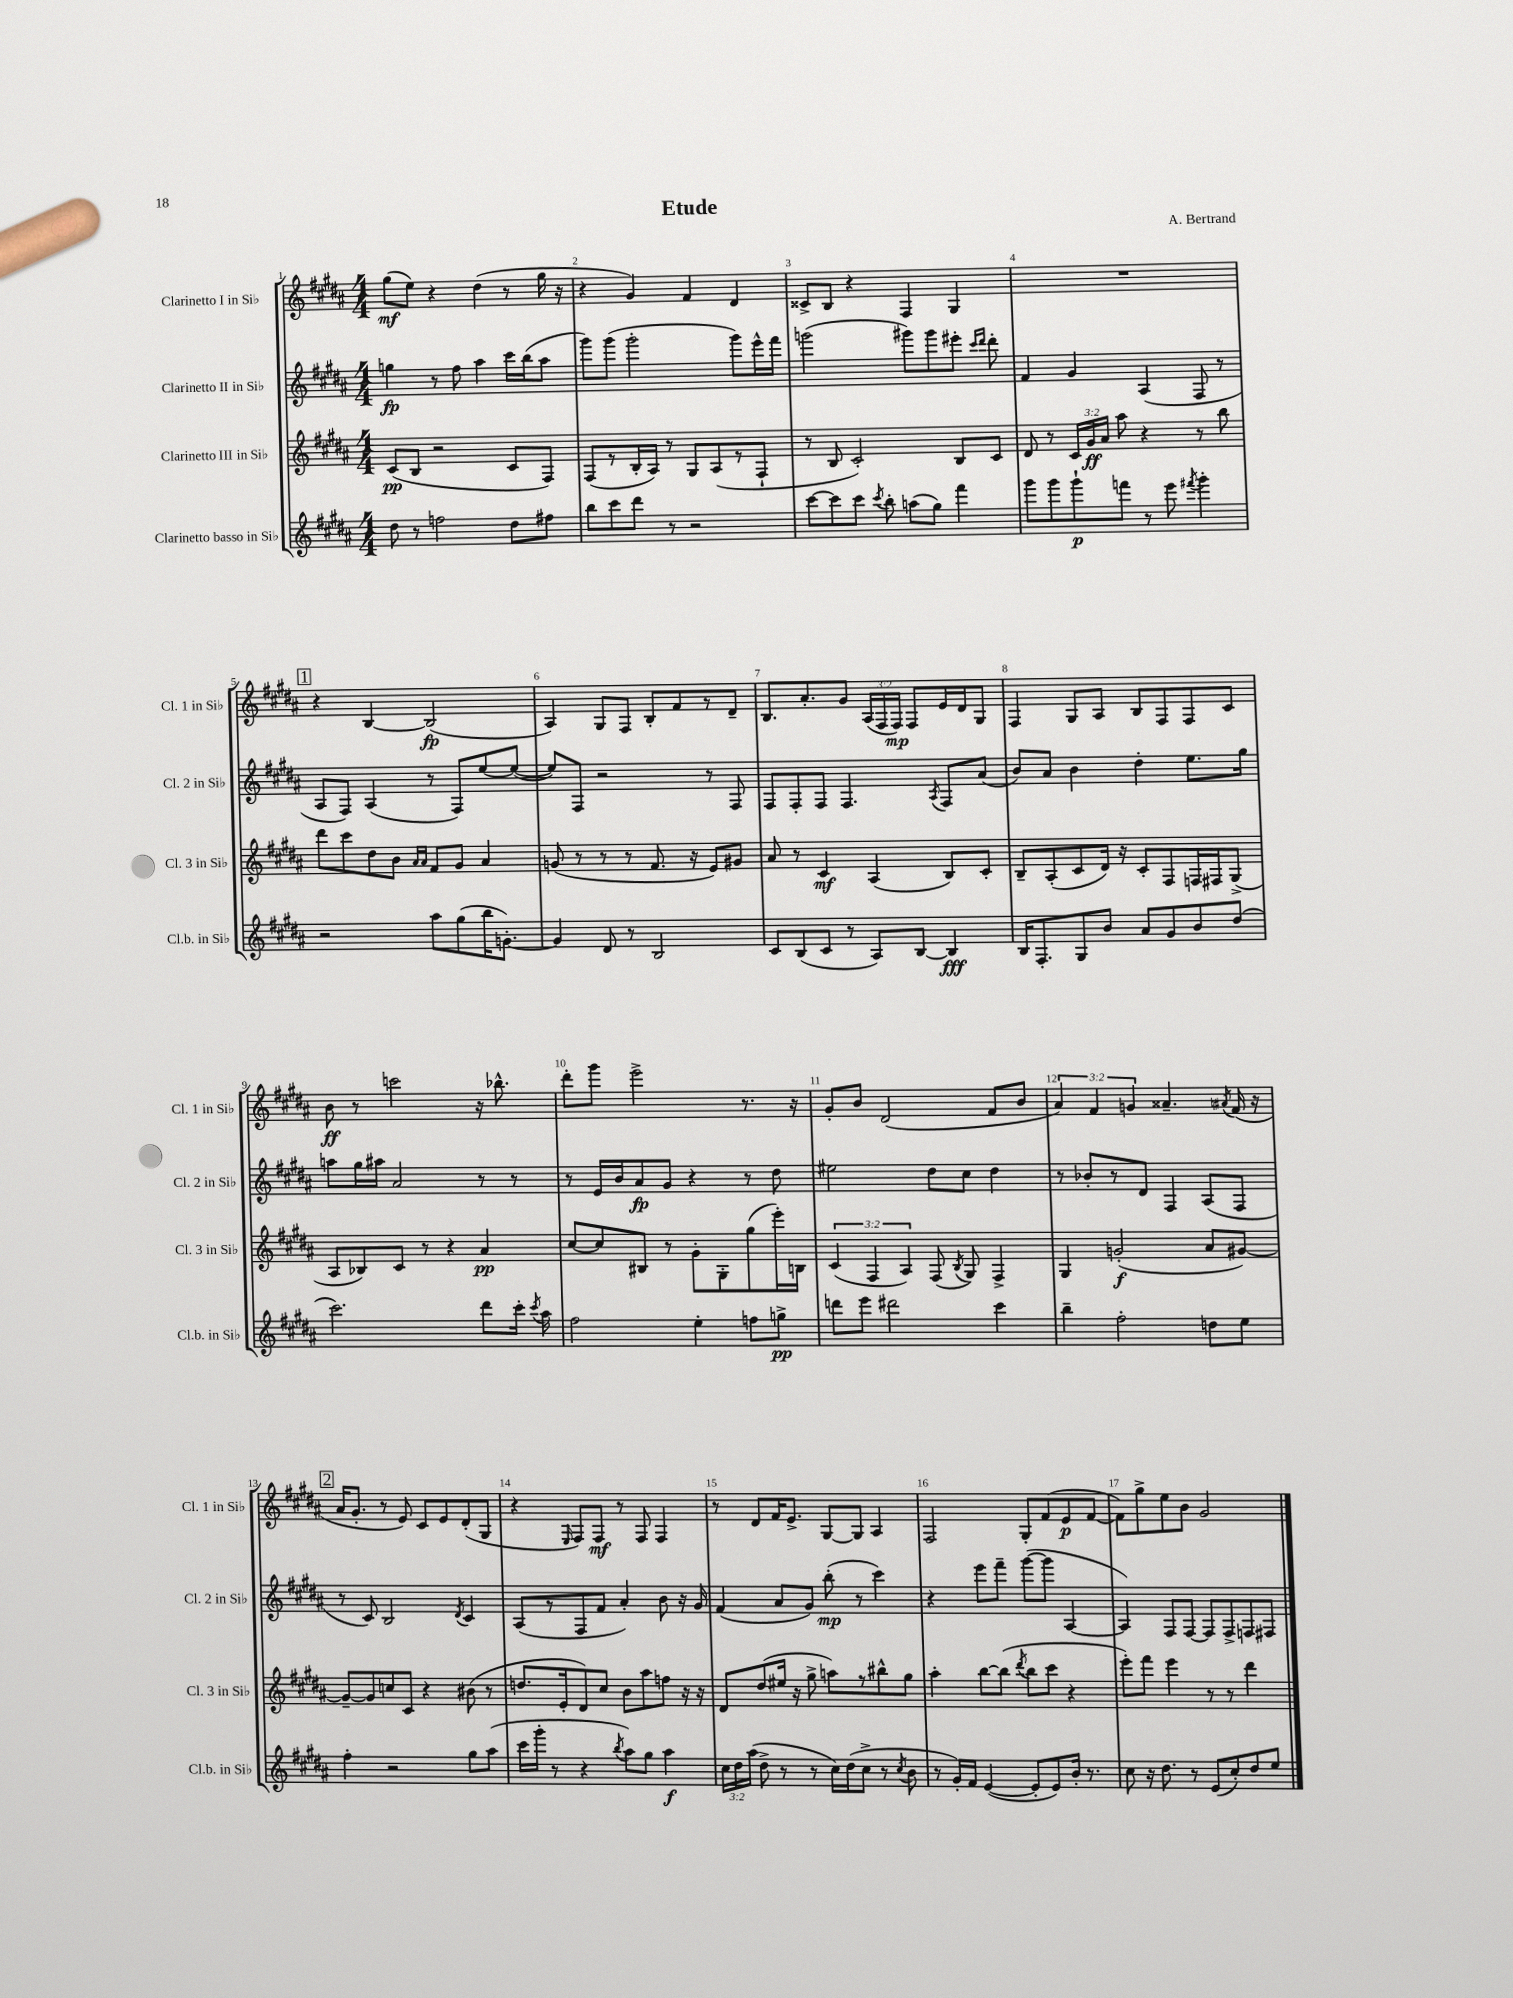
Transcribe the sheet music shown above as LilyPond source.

\header { title = "Etude" composer = "A. Bertrand" }
<<
\new StaffGroup <<
\new Staff = "s0" \with { instrumentName = "Clarinetto I in Sib" shortInstrumentName = "Cl. 1 in Sib" } {
    \clef treble \key b \major \numericTimeSignature \time 4/4 \override Staff.TupletNumber.text = #tuplet-number::calc-fraction-text
    \autoBeamOff gis''8[\mf( e''8]) r4 dis''4( r8 gis''16 r16 |
    r4 gis'4) fis'4 dis'4 |
    cisis'8[-> b8] r4 fis4 gis4 |
    R1 |
    \mark \markup { \box "1" } r4 b4~ b2\fp( |
    ais4) gis8[ fis8] b8[-. fis'8 r8 dis'8]-- |
    b8.[ ais'8.-. gis'8] \tuplet 3/2 { ais16[( fis16 fis16]\mp) } fis8[ e'16 dis'16 gis8] |
    fis4 gis8[ ais8] b8[ fis8 fis8 cis'8] |
    b'8\ff r8 c'''2 r16 bes''8.-^ |
    dis'''8[-. gis'''8] e'''2-> r8. r16 |
    gis'8[-. b'8] dis'2( fis'8[ b'8] |
    \tuplet 3/2 { ais'4) fis'4 g'4 } aisis'4.-- \acciaccatura { ais'8 } fis'16( r16 |
    \mark \markup { \box "2" } ais'16[ gis'8.]-. r8 e'8) cis'8[ e'8 dis'8-.( gis8] |
    r4 \grace { e16 } fis8[) fis8]\mf r8 fis8 fis4 |
    r8 dis'8[ fis'16 e'8.]-> gis8[~ gis8] ais4 |
    fis2 gis8[-. fis'8( e'8\p fis'8]~ |
    fis'8[) gis''8-> e''8 b'8] gis'2 \bar "|." |
}
\new Staff = "s1" \with { instrumentName = "Clarinetto II in Sib" shortInstrumentName = "Cl. 2 in Sib" } {
    \clef treble \key b \major \numericTimeSignature \time 4/4
    \autoBeamOff g''4\fp r8 fis''8 ais''4 cis'''16[ b''16( ais''8] |
    gis'''8[) gis'''8]( gis'''2-. gis'''8[) e'''16-^ fis'''16] |
    g'''2( gis'''8[) gis'''8 eis'''8]-. \grace { cis'''16[ dis'''16] } dis'''8-. |
    fis'4 gis'4 ais4( fis8 r8 |
    \mark \markup { \box "1" } ais8[ fis8]) ais4( r8 fis8[) e''8~ e''8]~( |
    e''8[) fis8] r2 r8 fis8 |
    fis8[ fis8-. fis8] fis4. \acciaccatura { ais8 } fis8[ ais'8]( |
    b'8[) ais'8] b'4 dis''4-. e''8.[ gis''16] |
    a''8[ gis''16 ais''16] ais'2 r8 r8 |
    r8 e'16[ b'16 ais'8\fp gis'8] r4 r8 dis''8 |
    eis''2 dis''8[ cis''8] dis''4 |
    r8 bes'8[-. r8 dis'8] fis4 ais8[( fis8] |
    \mark \markup { \box "2" } r8 cis'8) b2 \acciaccatura { dis'8 } cis'4 |
    ais8[( r8 fis8 fis'8] ais'4-.) b'8 r16 gis'16 |
    fis'4( ais'8[ gis'8]) b''8-.\mp( r8 cis'''4) |
    r4 e'''8[ fis'''8]-- gis'''8[~( gis'''8] ais4~ |
    ais4) fis8[ fis8]~ fis8[ fis8-> f8 fis8] \bar "|." |
}
\new Staff = "s2" \with { instrumentName = "Clarinetto III in Sib" shortInstrumentName = "Cl. 3 in Sib" } {
    \clef treble \key b \major \numericTimeSignature \time 4/4 \override Staff.TupletNumber.text = #tuplet-number::calc-fraction-text
    \autoBeamOff cis'8[\pp( b8] r2 cis'8[ fis8]) |
    fis8[( r8 b16-. ais16]) r8 gis8[ ais8( r8 fis8]-! |
    r8 b8 cis'2-.) b8[ cis'8] |
    dis'8 r8 \tuplet 3/2 { cis'16[ gis'16\ff ais'16] } ais''8 r4 r8 b''8 |
    \mark \markup { \box "1" } dis'''8[ cis'''8 dis''8 b'8] \grace { ais'16[ ais'16] } fis'8[ gis'8] ais'4 |
    g'8( r8 r8 r8 fis'8. r16 e'8[) gis'8] |
    ais'8 r8 cis'4\mf ais4( b8[) cis'8]-. |
    b8[-- ais8-.( cis'8 dis'16]) r16 cis'8[-. fis8 f16 fis16 gis8]->( |
    ais8[ bes8) cis'8] r8 r4 ais'4\pp |
    cis''8[~ cis''8 bis8] r8 gis'8[-. gis8-. gis''8( e'''16-.) b16] |
    \tuplet 3/2 { cis'4( fis4 ais4) } fis8( \acciaccatura { b8 } gis8) fis4-> |
    gis4 g'2-.\f( ais'8[ gis'8]~) |
    \mark \markup { \box "2" } gis'8[~-- gis'8 c''8 cis'8] r4 bis'8( r8 |
    d''8.[ e'16-. dis'8) cis''8] b'8[ ais''8 f''8] r16 r16 |
    dis'8[ dis''8( eis''16] r16 gis''8-> a''8[) r8 bis''8-^ gis''8] |
    ais''4-. b''8[~ b''8]( \acciaccatura { dis'''8 } b''8[ cis'''8] r4 |
    e'''8[-.) fis'''8] e'''4 r8 r8 dis'''4 \bar "|." |
}
\new Staff = "s3" \with { instrumentName = "Clarinetto basso in Sib" shortInstrumentName = "Cl.b. in Sib" } {
    \clef treble \key b \major \numericTimeSignature \time 4/4 \override Staff.TupletNumber.text = #tuplet-number::calc-fraction-text
    \autoBeamOff dis''8 r8 f''2 dis''8[ fis''8] |
    b''8[ cis'''8 dis'''8] r8 r2 |
    cis'''8[~ cis'''8 cis'''8] \acciaccatura { cis'''8 } b''8-. a''8[( gis''8]) fis'''4 |
    gis'''8[ gis'''8 gis'''8-!\p f'''8] r8 e'''8 \acciaccatura { fis'''8 } gis'''4-. |
    \mark \markup { \box "1" } r2 ais''8[ gis''8( b''16 g'8.]~-.) |
    g'4 dis'8 r8 b2 |
    cis'8[ b8( cis'8] r8 ais8[) b8]~ b4\fff |
    b16[ fis8.-. gis8 b'8] ais'8[ gis'8 b'8 dis''8]( |
    cis'''2.) dis'''8[ cis'''16]-. \acciaccatura { cis'''8 } ais''16 |
    fis''2 e''4-. f''8[ g''8]->\pp |
    d'''8[ e'''8] dis'''2 cis'''4 |
    b''4-- fis''2-. d''8[ e''8] |
    \mark \markup { \box "2" } fis''4-. r2 gis''8[ ais''8]( |
    cis'''16[ gis'''16]-. r8 r4 \acciaccatura { b''8 } ais''8[) gis''8] ais''4\f |
    \tuplet 3/2 { cis''16[ dis''16 ais''16]( } dis''8-> r8 r8 cis''16[) dis''16( cis''8]-> r8 \acciaccatura { cis''8 } b'8 |
    r8 gis'16[-.) fis'16] e'4~( e'8[-. e'8) b'16]-. r8. |
    cis''8 r16 dis''8. r8 e'8[( cis''8-.) dis''8 e''8] \bar "|." |
}
>>
>>
\layout { \context { \Score \override BarNumber.break-visibility = ##(#f #t #t) barNumberVisibility = #all-bar-numbers-visible } }
